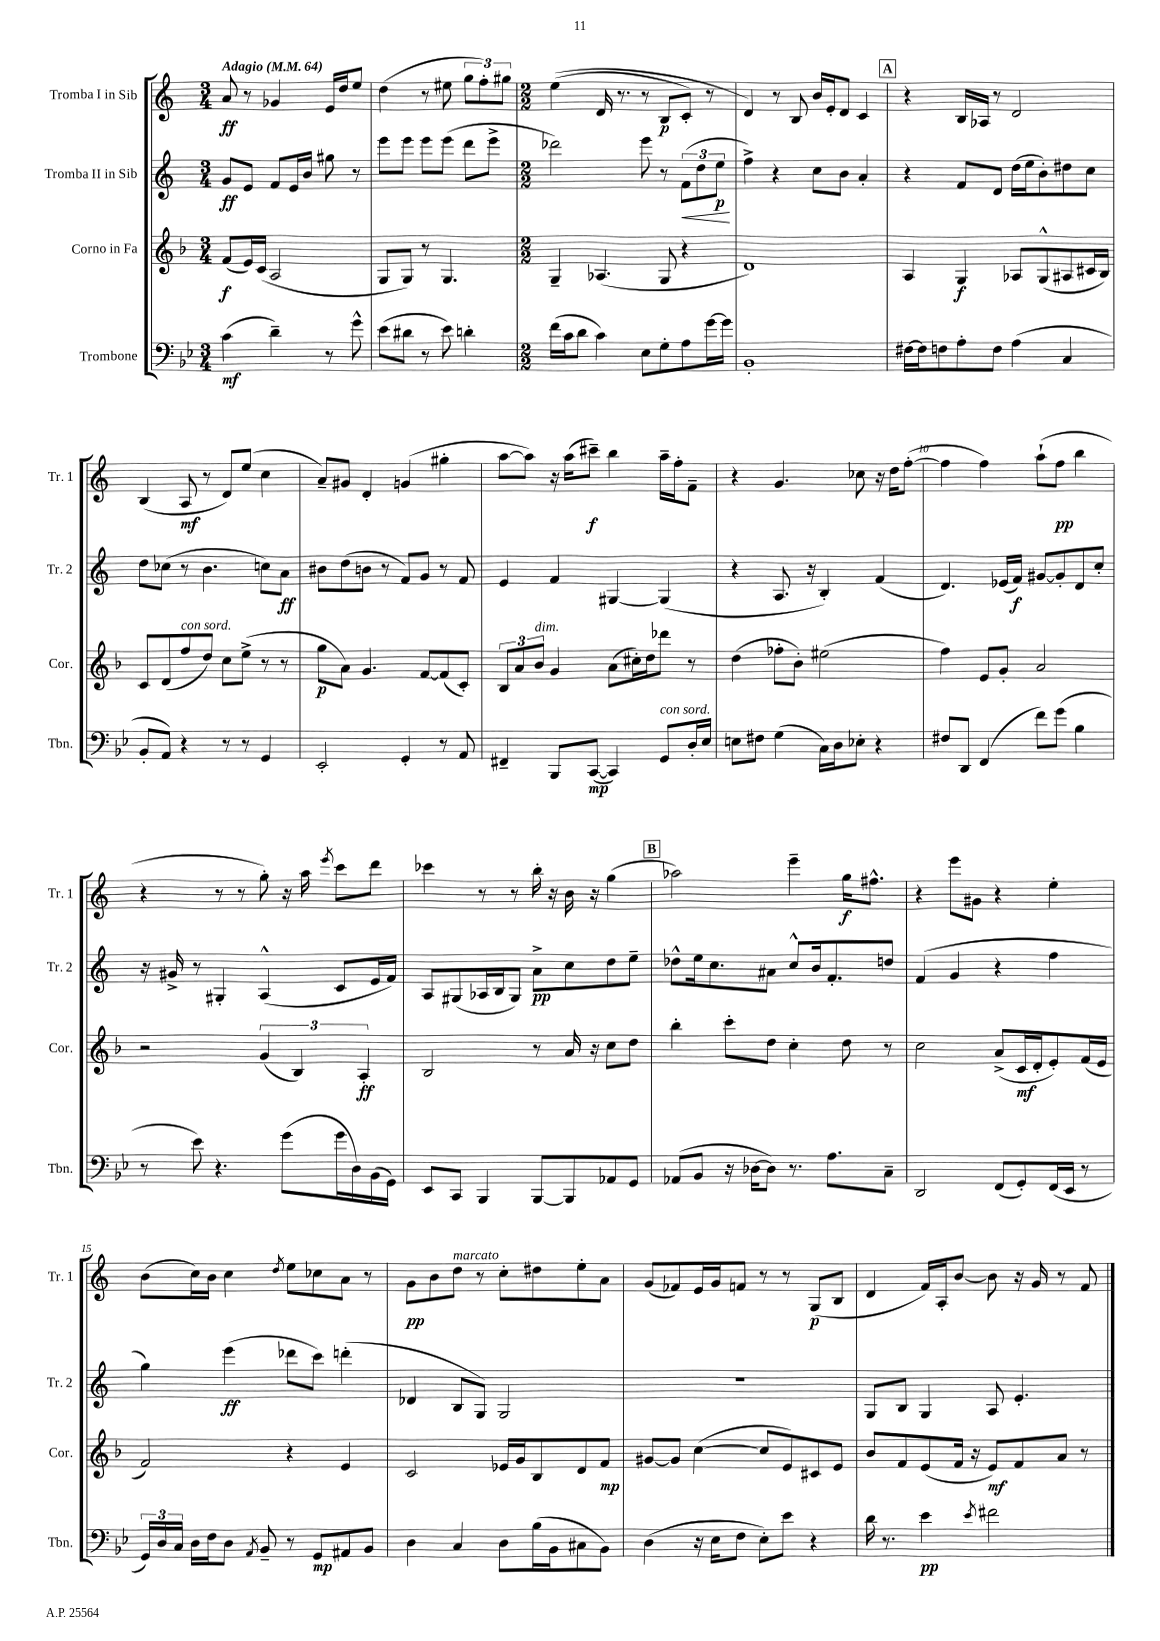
<<
\new StaffGroup <<
\new Staff = "s0" \with { instrumentName = "Tromba I in Sib" shortInstrumentName = "Tr. 1" } {
    \clef treble \key c \major \numericTimeSignature \time 3/4 \tempo "Adagio" 4 = 64
    \autoBeamOff a'8\ff r8 ges'4 e'16[ d''16 e''8] |
    d''4( r8 eis''8 \tuplet 3/2 { g''8[ f''8-.) gis''8] } |
    \numericTimeSignature \time 2/2 e''4(\( d'16 r8. r8 b8[\p c'8]-.) r8 |
    d'4\) r8 b8 b'16[ e'16-. d'8] c'4 |
    \mark \markup { \box "A" } r4 b16[ aes16] r8 d'2 |
    b4( a8\mf r8 d'8[) e''8]( c''4 |
    a'8[--) gis'8] d'4-. g'4( gis''4-. |
    a''8[~ a''8]) r16 a''16[( cis'''8]--\f) b''4 a''16[-- f''16-. f'8]-- |
    r4 g'4. ces''8 r16 d''16[ f''8]~-.( |
    f''4 f''4) a''8[-!( f''8]\pp b''4 |
    r4 r8 r8 g''8-.) r16 a''16 \acciaccatura { e'''8 } c'''8[ d'''8] |
    ces'''4 r8 r8 b''16-. r16 b'16 r16 g''4( |
    \mark \markup { \box "B" } aes''2) e'''4-- g''16[\f fis''8.]-^ |
    r4 e'''8[ gis'8] r4 e''4-. |
    b'8[( c''16) b'16] c''4 \acciaccatura { d''8 } e''8[ ces''8 a'8] r8 |
    g'8[\pp b'8 d''8]^\markup { \italic "marcato" } r8 c''8[-. dis''8 e''8-. a'8] |
    g'8[( fes'8) e'16 g'16 f'8] r8 r8 g8[\p( b8] |
    d'4 f'16[) a16-. b'8]~ b'8 r16 g'16 r8 f'8 \bar "|." |
}
\new Staff = "s1" \with { instrumentName = "Tromba II in Sib" shortInstrumentName = "Tr. 2" } {
    \clef treble \key c \major \numericTimeSignature \time 3/4
    \autoBeamOff g'8[\ff e'8] f'8[ e'16 b'16] gis''8 r8 |
    e'''8[ e'''8] e'''8[ e'''8]( d'''8[ e'''8]-> |
    \numericTimeSignature \time 2/2 des'''2) e'''8 r8 \tuplet 3/2 { f'8[\<( d''8 e''8]\p\! } |
    f''4->) r4 c''8[ b'8] a'4-. |
    \mark \markup { \box "A" } r4 f'8[ d'8] d''16[( e''16 b'8-.) dis''8 c''8] |
    d''8[ ces''8]( r8 b'4. c''8[) a'8]\ff |
    bis'8[ d''8( b'8] r8 f'8[) g'8] r8 f'8 |
    e'4 f'4 gis4~ gis4( |
    r4 a8. r16 b4-.) f'4( |
    d'4.) ees'16[( f'16]\f) gis'8[~ gis'8-. d'8 c''8]-. |
    r16 gis'16-> r8 gis4-. a4-^( c'8[ e'16 f'16]) |
    a8[ gis8( aes16 b16 gis8]) a'8[->\pp c''8 d''8 e''8]-- |
    \mark \markup { \box "B" } des''8[-^ e''16 c''8. ais'8] c''8[-^ b'16 f'8.-. d''8] |
    f'4( g'4 r4 f''4 |
    g''4) e'''4\ff( des'''8[ c'''8]) d'''4-.( |
    des'4 b8[ g8]) g2 |
    r1 |
    g8[ b8] g4 a8 e'4.-. \bar "|." |
}
\new Staff = "s2" \with { instrumentName = "Corno in Fa" shortInstrumentName = "Cor." } {
    \clef treble \key f \major \numericTimeSignature \time 3/4
    \autoBeamOff f'8[\f( e'16) c'16]( a2 |
    g8[ g8]) r8 g4. |
    \numericTimeSignature \time 2/2 g4-- aes4.( g8 r4 |
    d'1) |
    \mark \markup { \box "A" } a4 g4\f aes8[ g8-^( ais8 cis'16 bes16]) |
    c'8[ d'8( f''8^\markup { \italic "con sord." } d''8]) c''8[ e''8]->( r8 r8 |
    g''8[\p a'8]) g'4. f'8[~ f'8( c'8]-.) |
    \tuplet 3/2 { bes8[ a'8 bes'8]^\markup { \italic "dim." } } g'4 a'8[( cis''16-.) d''16 des'''8] r8 |
    d''4( fes''8[-. bes'8]-.) eis''2( |
    f''4) e'8[ g'8]-. a'2 |
    r2 \tuplet 3/2 { g'4( bes4) a4-.\ff } |
    bes2 r8 a'16 r16 c''8[ d''8] |
    \mark \markup { \box "B" } bes''4-. c'''8[-. d''8] c''4-. d''8 r8 |
    c''2 a'8[->( c'16\mf d'16-. e'8-.) f'16( e'16] |
    f'2) r4 e'4 |
    c'2 ees'16[ g'16 bes8 d'8 f'8]\mp |
    gis'8[~ gis'8] c''4~( c''8[ e'8) cis'8 e'8] |
    bes'8[ f'8 e'8( f'16] r16 e'8[\mf) f'8 a'8] r8 \bar "|." |
}
\new Staff = "s3" \with { instrumentName = "Trombone" shortInstrumentName = "Tbn." } {
    \clef bass \key bes \major \numericTimeSignature \time 3/4
    \autoBeamOff c'4\mf( d'4--) r8 g'8-^ |
    ees'8[( dis'8] r8 ees'8) d'4-. |
    \numericTimeSignature \time 2/2 f'16[( c'16 d'8] c'4) ees8[ g8-. a8 g'16~ g'16] |
    bes,1-. |
    \mark \markup { \box "A" } fis16[~ fis16 f8 a8-. f8] a4( c4 |
    bes,8[-. a,8]) r4 r8 r8 g,4 |
    ees,2-. g,4-. r8 a,8 |
    fis,4-- bes,,8[ c,8]~\mp( c,4) g,8[^\markup { \italic "con sord." } d16-. ees16] |
    e8[ fis8] g4( c16[) d16 ees8]-. r4 |
    fis8[ d,8] f,4( f'8[) g'8]( bes4 |
    r8 ees'8) r4. g'8[( g'16 d16) bes,16( g,16]) |
    ees,8[ c,8] bes,,4 bes,,8[~ bes,,8 aes,8 g,8] |
    \mark \markup { \box "B" } aes,8[( bes,8] r16 des16[~ des8]) r8. a8.[ c8]-- |
    d,2 f,8[( g,8-.) f,16( ees,16] r8 |
    \tuplet 3/2 { g,16[) d16 c16] } d16[ f16 d8] \acciaccatura { a,8 } bes,8-- r8 g,8[\mp ais,8 bes,8] |
    d4 c4 d8[ bes16( bes,16 cis8 bes,8]) |
    d4( r16 ees16[ f8] ees8[-.) ees'8] r4 |
    d'16 r8. ees'4\pp \acciaccatura { ees'8 } fis'2 \bar "|." |
}
>>
>>
\layout { \context { \Score \override BarNumber.break-visibility = ##(#f #t #t) barNumberVisibility = #(every-nth-bar-number-visible 5) } }
